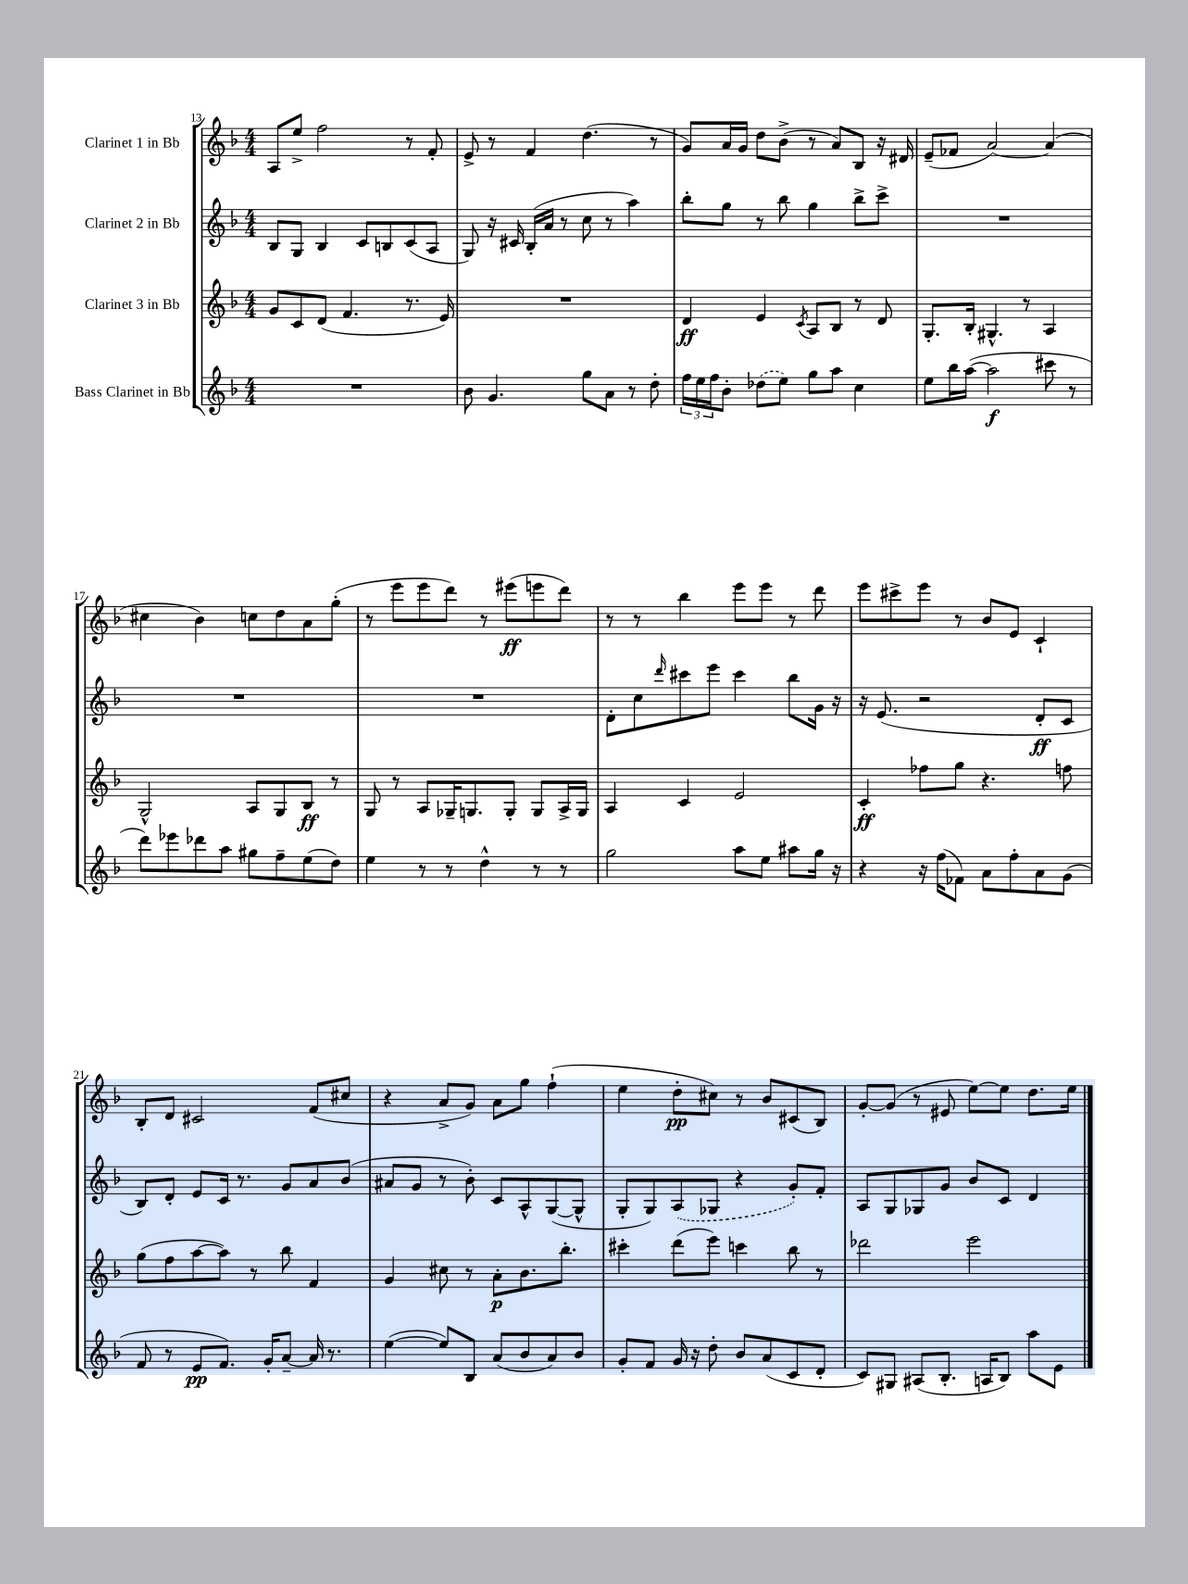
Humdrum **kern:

**kern	**kern	**kern	**kern
*staff4	*staff3	*staff2	*staff1
*clefG2	*clefG2	*clefG2	*clefG2
*k[b-]	*k[b-]	*k[b-]	*k[b-]
*M4/4	*M4/4	*M4/4	*M4/4
1r	8g	8B-	8A
.	8c	8G	8ee^
.	(8d	4B-	2ff
.	4.f	.	.
.	.	8c	.
.	.	8B	.
.	8.r	(8c	8r
.	.	8A	8f'
.	16e)	.	.
=	=	=	=
8b-	1r	8G)	8e^
4.g	.	16r	8r
.	.	16c#	.
.	.	(16B-'	4f
.	.	16a	.
.	.	8r	.
8gg	.	8cc	(4.dd
8a	.	8r	.
8r	.	4aa)	.
8dd'	.	.	8r
=	=	=	=
24ff	4d	8bb-'	8g)
24ee	.	.	.
24ff	.	.	.
8b-'	.	8gg	16a
.	.	.	16g
(8dd-	4e	8r	8dd
8ee)	.	8bb-	(8b-^
.	8qc	.	.
8gg	8A	4gg	8r
8aa	8B-	.	8a)
4cc	8r	8bb-^	8B-
.	8d	8ccc^	16r
.	.	.	16d#
=	=	=	=
8ee	8.G'	1r	(8e~
16bb-	.	.	8f-
([16aa	16B-'	.	.
2aa]	4.G#^^	.	[2a)
.	8r	.	.
8ccc#	4A	.	(4a]
8r	.	.	.
=	=	=	=
8ddd)	2G^^	1r	4cc#
8eee-	.	.	.
8ddd-	.	.	4b-)
8aa	.	.	.
8gg#	8A	.	8cc
8ff~	8G	.	8dd
(8ee	8B-	.	8a
8dd)	8r	.	(8gg'
=	=	=	=
4ee	8G	1r	8r
.	8r	.	8eee
8r	8A	.	8eee
8r	16G-~	.	8ddd)
.	8.G	.	.
4dd^^	.	.	8r
.	8G'	.	(8eee#
8r	8G	.	8eee
8r	16A^	.	8ddd)
.	16G	.	.
=	=	=	=
2gg	4A	8d'	8r
.	.	8cc	8r
.	.	16qqddd	.
.	4c	8ccc#	4bb-
.	.	8eee	.
8aa	2e	4ccc#	8eee
8ee	.	.	8eee
8aa#	.	8bb-	8r
16gg	.	16g	8ddd
16r	.	16r	.
=	=	=	=
4r	4c'	16r	8eee
.	.	(8.e	.
.	.	.	8ccc#^
16r	8ff-	2r	8eee
(16ff	.	.	.
8f-)	8gg	.	8r
8a	4.r	.	8b-
8ff'	.	.	8e
8a	.	8d'	4c`
(8g	8ff	8c	.
=	=	=	=
8f	(8gg	8B-)	8B-'
8r	8ff	8d'	8d
8e	[8aa	8e	2c#
8.f)	8aa])	16c	.
.	.	8.r	.
.	8r	.	.
16g'	.	.	.
[8a~	8bb-	8g	.
16a]	4f	8a	(8f
8.r	.	.	.
.	.	(8b-	8cc#
=	=	=	=
([4ee	4g	8a#	4r
.	.	8g	.
8ee])	8cc#	8r	8a^
8B-	8r	8b-')	8g)
(8a	8a'	8c	8a
8b-	8.b-	8A^^	8gg
8a)	.	([8G	(4ff`
.	8.bb-'	.	.
8b-	.	8G^^]	.
=	=	=	=
8g'	4ccc#'	8G'	4ee
8f	.	8G)	.
16g	(8ddd	(8A	8dd'
16r	.	.	.
8dd'	8eee)	8G-	8cc#)
8b-	4ccc	4r	8r
(8a	.	.	8b-
8c	8bb-	8g')	(8c#
8d'	8r	8f'	8B-)
=	=	=	=
8c)	2ddd-	8A	[8g'
8G#	.	8G	(8g]
(8A#	.	8G-	8r
8.B-'	.	8g	8e#
.	2eee	8b-	[8ee)
16A	.	.	.
8B-)	.	8c	8ee]
8aa	.	4d	8.dd
8e	.	.	.
.	.	.	16ee
==	==	==	==
*-	*-	*-	*-
